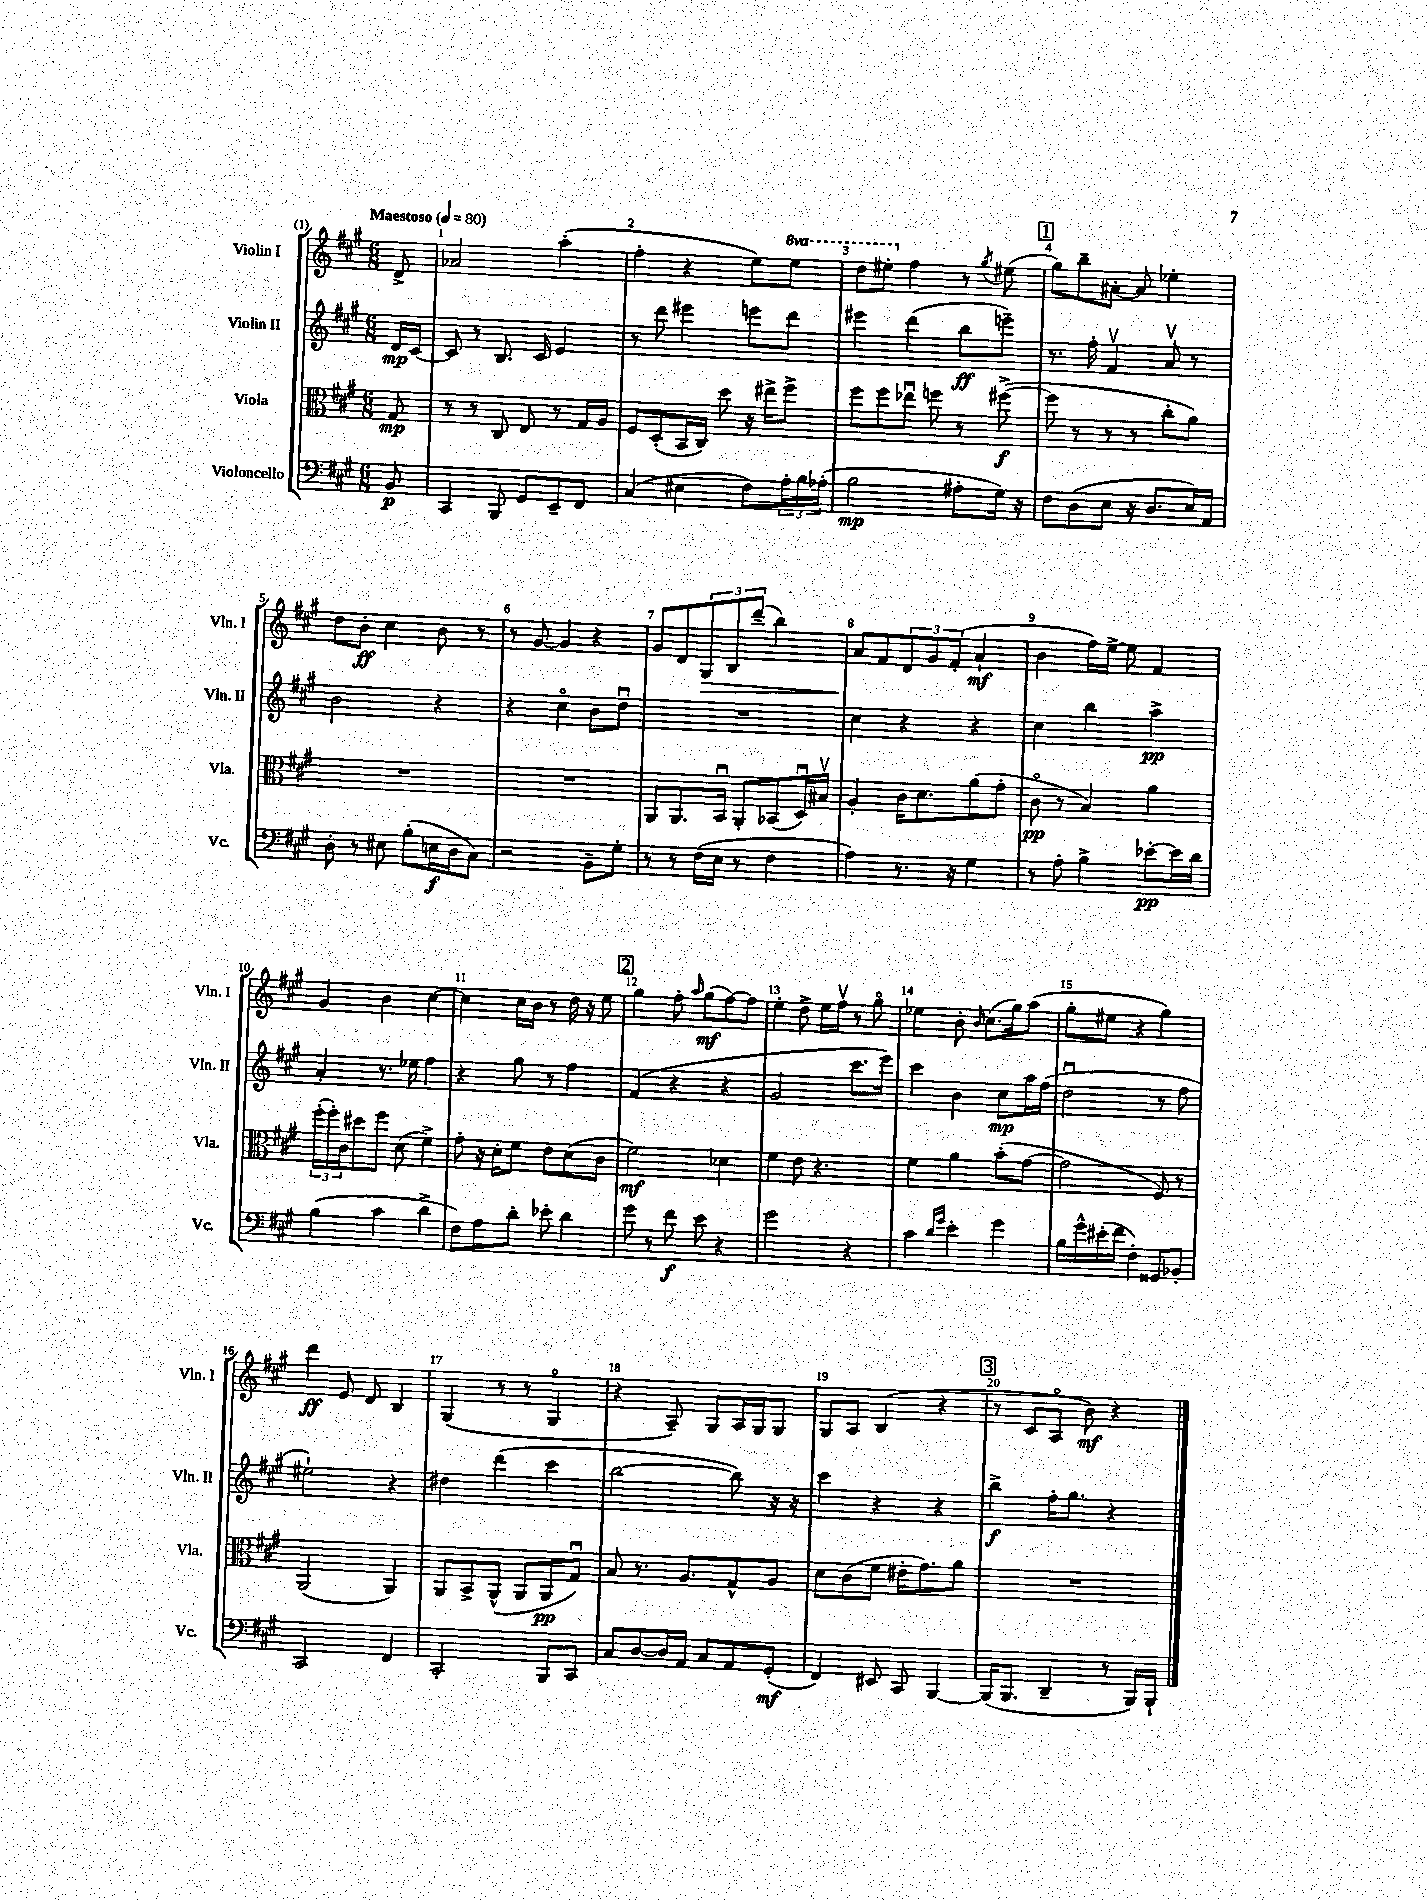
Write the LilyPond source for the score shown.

<<
\new StaffGroup <<
\new Staff = "s0" \with { instrumentName = "Violin I" shortInstrumentName = "Vln. I" } {
    \clef treble \key a \major \numericTimeSignature \time 6/8 \set Staff.ottavationMarkups = #ottavation-simple-ordinals \partial 8 \tempo "Maestoso" 4 = 80
    d'8-> |
    aes'2 a''4-.( |
    fis''4-. r4 e''8) \ottava #1 e'''8 |
    d'''8 eis'''8-. \ottava #0 fis''4 r8 \acciaccatura { gis''8 } eis''8( |
    \mark \markup { \box "1" } gis''8) b''8-- ais'8~-. ais'8 ees''4-. |
    d''8 b'8-.\ff cis''4 b'8 r8 |
    r8 gis'8~ gis'4 r4 |
    gis'8 d'8 \tuplet 3/2 { gis8\> b8 d'''8--( } b''4) |
    a'8\! fis'8 \tuplet 3/2 { d'8 gis'8 fis'8-.( } a'4-!\mf |
    b'4 fis''16) e''16~-> e''8 fis'4 |
    gis'4 b'4 cis''4~ |
    cis''4 cis''16 b'16 r8 d''16 r16 e''8 |
    \mark \markup { \box "2" } gis''4 fis''8-. \grace { a''16 } gis''8\mf( fis''8~) fis''8 |
    e''4-. d''8-> e''16 fis''16\upbow r8 gis''8\flageolet |
    ees''4 b'8-. \grace { b'16 } cis''8.( gis''16) a''8( |
    gis''8-. eis''8 r4 gis''4) |
    d'''4\ff e'8 d'8 b4 |
    gis4( r8 r8 gis4\flageolet |
    r4 a8--) gis8 a16 gis16 gis8 |
    gis8 a8 b4( r4 |
    \mark \markup { \box "3" } r8 cis'8 a8\flageolet b'8\mf) r4 \bar "|." |
}
\new Staff = "s1" \with { instrumentName = "Violin II" shortInstrumentName = "Vln. II" } {
    \clef treble \key a \major \numericTimeSignature \time 6/8 \partial 8
    d'16\mp cis'16~ |
    cis'8 r8 b8. cis'16 e'4 |
    r8 d'''8 eis'''4 e'''8 d'''8 |
    eis'''4 d'''4( b''8\ff e'''8--) |
    \mark \markup { \box "1" } r8. fis''16-. fis'4\upbow a'8\upbow r8 |
    b'2 r4 |
    r4 cis''4\flageolet b'8 d''8\downbow |
    R2. |
    cis''4 r4 r4 |
    cis''4 b''4 a''4->\pp |
    a'4-. r8. ees''16 fis''4 |
    r4 gis''8 r8 fis''4 |
    \mark \markup { \box "2" } fis'4( r4 r4 |
    gis'2 cis'''8. e'''16) |
    cis'''4 b'4 cis''8\mp a''16 fis''16( |
    d''2\downbow r8 fis''8 |
    eis''2-!) r4 |
    dis''4 d'''4( cis'''4 |
    b''2~ b''8) r16 r16 |
    cis'''4 r4 r4 |
    \mark \markup { \box "3" } b''4->\f fis''16-. gis''8. r4 \bar "|." |
}
\new Staff = "s2" \with { instrumentName = "Viola" shortInstrumentName = "Vla." } {
    \clef alto \key a \major \numericTimeSignature \time 6/8 \partial 8
    gis8\mp |
    r8 r8 cis8 e8 r8 gis16 a16 |
    fis8 d8-.( b,16 cis16) d''8 r16 eis''16-> fis''8-> |
    fis''8 fis''8 ees''8\downbow f''8 r8 fis''8~->\f( |
    \mark \markup { \box "1" } fis''8 r8 r8 r8 cis''8-. a'8) |
    R2. |
    R2. |
    a,8 a,8. b,16\downbow a,8-. bes,8( d16\downbow) bis16\upbow |
    a4-. cis'16 d'8. a'8( gis'8-. |
    cis'8\flageolet\pp r8 b4) a'4 |
    \tuplet 3/2 { fis''16-.( fis''16-.) cis'16 } dis''8 fis''8 d'8( fis'4->) |
    gis'8-. r16 d'16-. fis'8 e'8 d'8( cis'8 |
    \mark \markup { \box "2" } fis'2\mf) des'4 |
    fis'4 e'8 r4. |
    fis'4 a'4 b'8-.( gis'8~ |
    gis'2 fis8) r8 |
    a,2( a,4) |
    a,8 b,8-> a,8-^( a,8 a,8\pp gis8\downbow) |
    b8 r8. a8. gis8-^ a8 |
    d'8 cis'8( fis'8 eis'16-. gis'8.) a'8 |
    \mark \markup { \box "3" } R2. \bar "|." |
}
\new Staff = "s3" \with { instrumentName = "Violoncello" shortInstrumentName = "Vc." } {
    \clef bass \key a \major \numericTimeSignature \time 6/8 \partial 8
    b,8\p |
    cis,4 b,,8 gis,8 e,8-- fis,8 |
    cis4( eis4 fis8) \tuplet 3/2 { a16-. b16 aes16-.( } |
    b2\mp ais8-. gis16) r16 |
    \mark \markup { \box "1" } fis8 d8( e8 r16 d8. e16) a,16 |
    d8-. r8 eis8 b8-.( e16\f d16 cis8) |
    r2 b,8-- gis8-. |
    r8 r8 fis16( e16 r8 fis4 |
    a4) r8. r16 gis4 |
    r8 a8-. b4-> ees'8~-.\pp ees'16 d'16 |
    b4( cis'4 d'4-> |
    fis8) a8 d'8-. ees'8-. d'4 |
    \mark \markup { \box "2" } gis'8 r8 fis'8\f e'8 r4 |
    gis'2 r4 |
    cis'4 \grace { d'16 gis'16 } e'4-. gis'4 |
    b16 gis'16-^ eis'16-.( fis'16 fis4-.) gisis,8 bes,8-. |
    cis,2 fis,4 |
    cis,2-. b,,8 cis,8 |
    cis8 d8~ d16 a,16 cis8 a,8 gis,8-.\mf( |
    fis,4) eis,8 cis,8 b,,4~ |
    \mark \markup { \box "3" } b,,16( b,,8. d,4-- r8 b,,16) b,,16-! \bar "|." |
}
>>
>>
\layout { \context { \Score \override BarNumber.break-visibility = ##(#f #t #t) barNumberVisibility = #all-bar-numbers-visible } }
